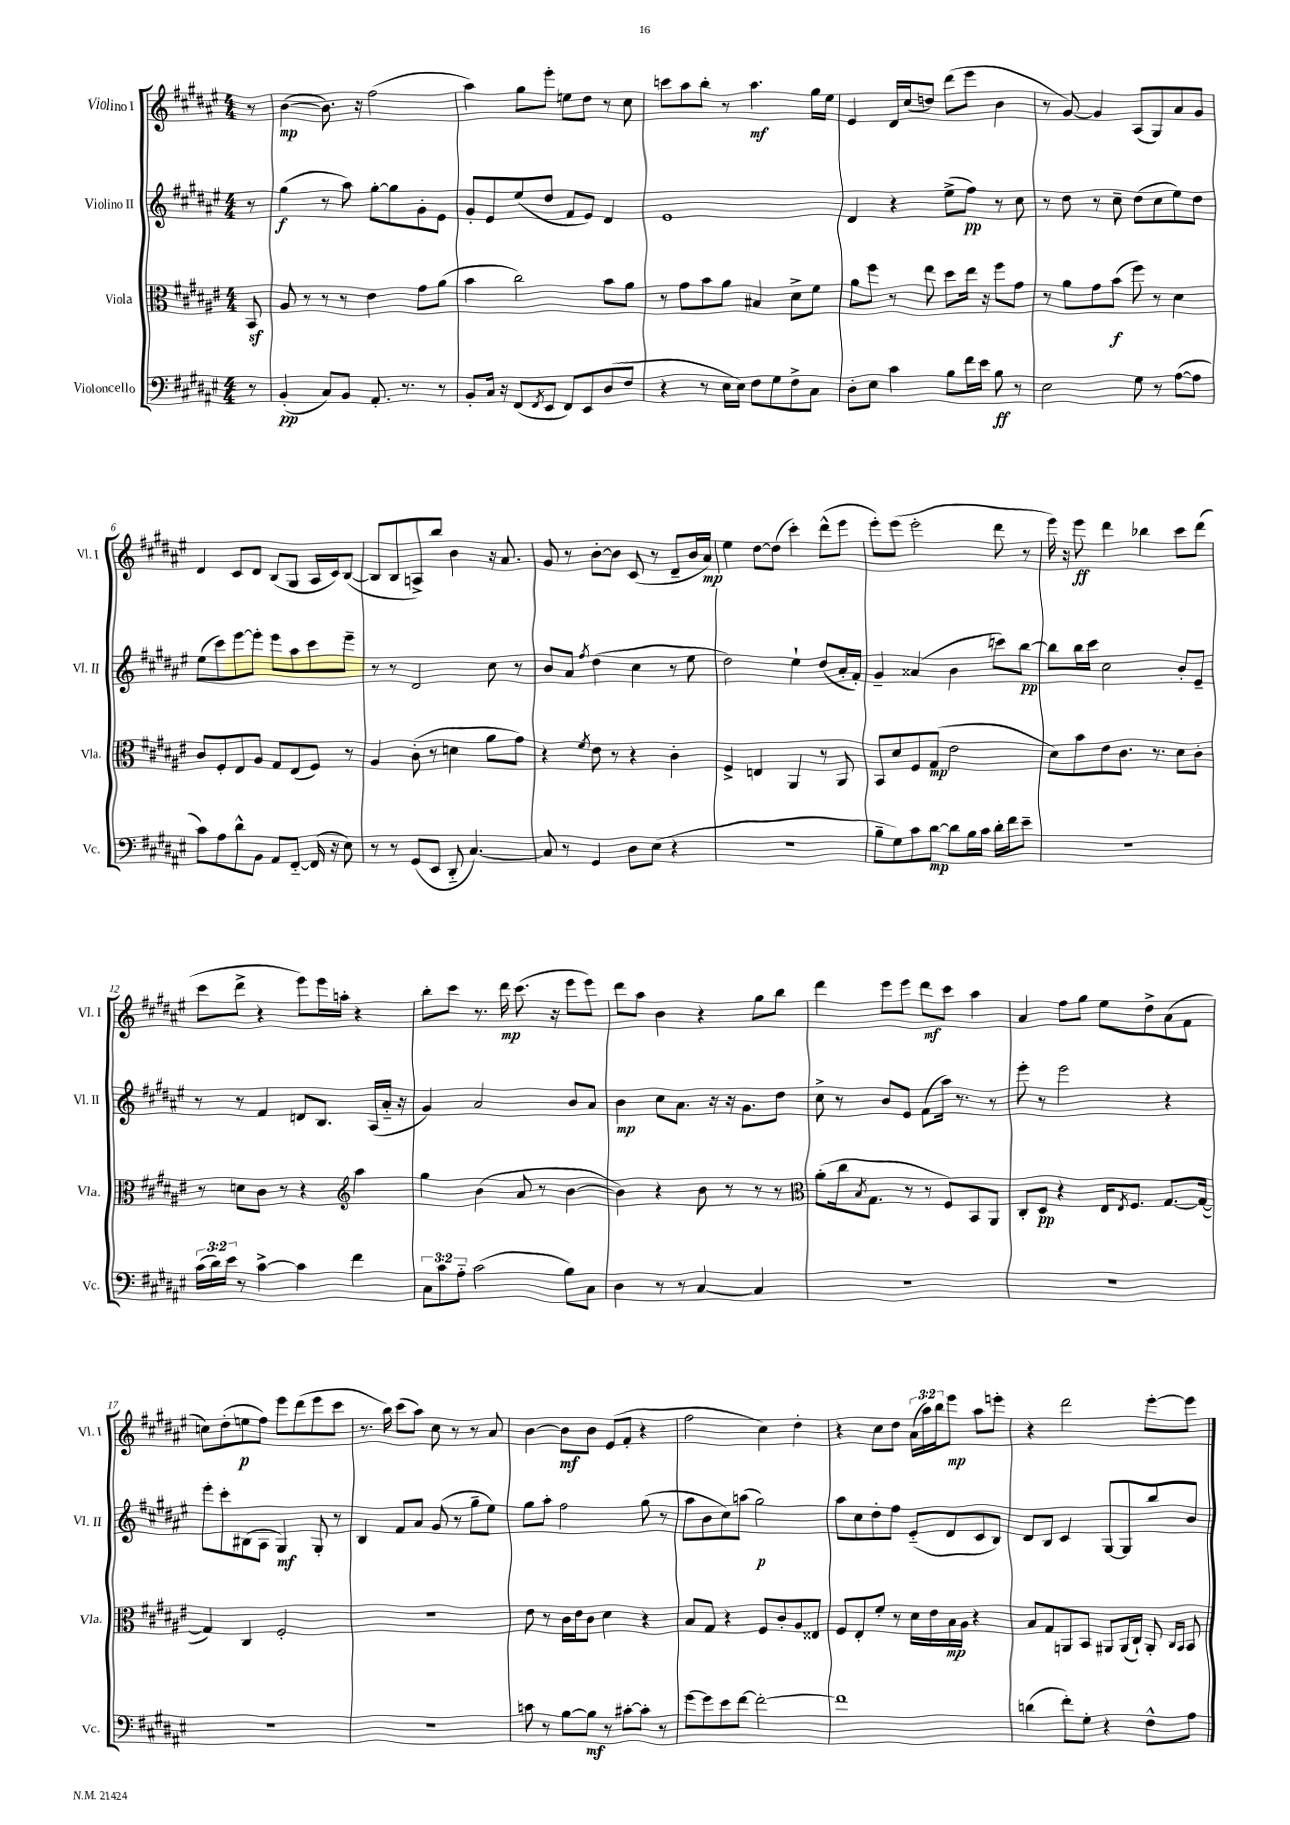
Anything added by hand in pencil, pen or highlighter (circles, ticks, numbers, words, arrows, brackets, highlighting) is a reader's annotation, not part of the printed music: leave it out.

**kern	**dynam	**kern	**dynam	**kern	**dynam	**kern	**dynam
*part4	*part4	*part3	*part3	*part2	*part2	*part1	*part1
*staff4	*staff4	*staff3	*staff3	*staff2	*staff2	*staff1	*staff1
*I"Violoncello	*	*I"Viola	*	*I"Violino II	*	*I"Violino I	*
*I'Vc.	*	*I'Vla.	*	*I'Vl. II	*	*I'Vl. I	*
*clefF4	*	*clefC3	*	*clefG2	*	*clefG2	*
*k[f#c#g#d#a#e#]	*	*k[f#c#g#d#a#e#]	*	*k[f#c#g#d#a#e#]	*	*k[f#c#g#d#a#e#]	*
*M4/4	*	*M4/4	*	*M4/4	*	*M4/4	*
=	=	=	=	=	=	=	=
8r	.	8BBz/	.	8r	.	8r	.
=1	=1	=1	=1	=1	=1	=1	=1
(4BB'/	pp	8A#/	.	(4gg#\	f	([4b\	mp
.	.	8r	.	.	.	.	.
8C#/L)	.	8r	.	8r	.	8.b\])	.
8BB/J	.	8r	.	8aa#\)	.	.	.
.	.	.	.	.	.	16r	.
8.AA#'/	.	4e#\	.	[8gg#'\L	.	(2ff#\	.
.	.	.	.	8gg#\]	.	.	.
8.r	.	.	.	.	.	.	.
.	.	8g#\L	.	8g#'\	.	.	.
8r	.	(8a#\J	.	8e#\J	.	.	.
=2	=2	=2	=2	=2	=2	=2	=2
8BB'/L	.	4b\	.	8g#'/L	.	4aa#\)	.
16C#/Jk	.	.	.	8e#/	.	.	.
16r	.	.	.	.	.	.	.
(8FF#/L	.	2cc#\)	.	(8ee#/	.	8gg#\L	.
8qFF#/	.	.	.	.	.	.	.
8EE#/J	.	.	.	8dd#/J	.	8eee#'\J	.
8FF#/L)	.	.	.	8f#/L	.	8een\L	.
8EE#/	.	.	.	8e#/J)	.	8dd#\J	.
(8D#/	.	8b\L	.	4d#/	.	8r	.
8F#/J	.	8a#\J	.	.	.	8cc#\	.
=3	=3	=3	=3	=3	=3	=3	=3
4r	.	8r	.	1e#	.	8cccn\L	.
.	.	8g#\L	.	.	.	8aa#\	.
8r	.	8b\	.	.	.	8bb'\J	.
16E#\LL	.	8a#\J	.	.	.	8r	.
16E#\JJ)	.	.	.	.	.	.	.
8F#\L	.	4B#X/	.	.	.	4.aa#\	mf
8G#\	.	.	.	.	.	.	.
8F#^\	.	8d#^\L	.	.	.	.	.
8C#\J	.	8f#\J	.	.	.	16gg#\LL	.
.	.	.	.	.	.	16ee#\JJ	.
=4	=4	=4	=4	=4	=4	=4	=4
8D#'\L	.	8a#\L	.	4d#/	.	4e#/	.
8E#\J	.	8ff#\J	.	.	.	.	.
4c#\	.	8r	.	4r	.	16d#/LL	.
.	.	.	.	.	.	(16cc#/J	.
.	.	8ee#\	.	.	.	8ddn/J)	.
8B\L	.	8dd#\L	.	(8ee#^\L	.	(8ddd#\L	.
16f#\L	.	16ee#\Jk	.	8ff#\J)	pp	8eee#\J	.
16e#\JJ	.	16r	.	.	.	.	.
8B\	ff	8ff#\L	.	8r	.	4b\	.
8r	.	8g#\J	.	8cc#\	.	.	.
=5	=5	=5	=5	=5	=5	=5	=5
2E#\	.	8r	.	8r	.	8r	.
.	.	8a#\L	.	8dd#\	.	[8g#/)	.
.	.	8g#\	.	8r	.	4g#/]	.
.	.	(8b\J	f	8cc#~\	.	.	.
8G#\	.	8ff#\)	.	(8dd#\L	.	(8A#/L	.
8r	.	8r	.	8cc#\	.	8G#/)	.
([8A#\L	.	4d#\	.	8ee#\)	.	8a#/	.
8A#\J]	.	.	.	8dd#\J	.	8g#/J	.
!!LO:LB:g=z
=6	=6	=6	=6	=6	=6	=6	=6
8c#\L)	.	8c#/L	.	(8ee#\L	.	4d#/	.
8A#\	.	8F#'/	.	8ccc#\)	.	.	.
8d#^^\	.	8E#/	.	[8eee#\	.	8c#/L	.
8BB\J	.	8A#/J	.	8eee#'\J]	.	8d#/J	.
8AA#/L	.	8G#/L	.	8eee#\L	.	(8B/L	.
[8FF#/J	.	(8E#/	.	8aa#\	.	8G#/J	.
(16FF#/]	.	8F#/J)	.	8ccc#\	.	16A#/LL	.
16r	.	.	.	.	.	16c#/J)	.
8E#\)	.	8r	.	8eee#~\J	.	([8B/J	.
=7	=7	=7	=7	=7	=7	=7	=7
8r	.	4A#/	.	8r	.	8B/L]	.
8r	.	.	.	8r	.	8B/	.
(8GG#/L	.	(8c#'\	.	2d#/	.	8An^/)	.
8EE#/J	.	8r	.	.	.	8bb/J	.
8DD#/	.	4dn\	.	.	.	4b\	.
[4.C#/)	.	.	.	.	.	.	.
.	.	8a#\L	.	8cc#\	.	16r	.
.	.	.	.	.	.	8.a#/	.
.	.	8g#\J)	.	8r	.	.	.
=8	=8	=8	=8	=8	=8	=8	=8
8C#/]	.	4r	.	8b/L	.	8g#/	.
8r	.	.	.	8a#/J	.	8r	.
.	.	8qf#/	.	8qff#/	.	.	.
4GG#/	.	8e#\	.	(4dd#\	.	[8b'\L	.
.	.	8r	.	.	.	8b\J]	.
8D#\L	.	4r	.	4cc#\	.	(8c#/	.
(8E#\J	.	.	.	.	.	8r	.
4r	.	4c#'\	.	8r	.	8d#~/L	.
.	.	.	.	8ee#\	.	16b/L	.
.	.	.	.	.	.	16a#/JJ)	mp
=9	=9	=9	=9	=9	=9	=9	=9
1r	.	4F#^/	.	2dd#\)	.	4ee#\	.
.	.	4En/	.	.	.	[8dd#\L	.
.	.	.	.	.	.	(8dd#\J]	.
.	.	4AA#/	.	4ee#`\	.	4ccc#'\)	.
.	.	8r	.	(8dd#/L	.	(8ddd#^^\L	.
.	.	8AA#/	.	16a#'/L	.	8eee#\J	.
.	.	.	.	16f#'/JJ)	.	.	.
=10	=10	=10	=10	=10	=10	=10	=10
8B~\L	.	8BB/L	.	4g#~/	.	8eee#'\L)	.
8G#\)	.	8d#/	.	.	.	(8eee#\J	.
8c#\	.	8F#/	.	(4a##X/	.	2eee#'\	.
[8d#\J	mp	(8G#/J	mp	.	.	.	.
8d#\L]	.	2e#\	.	4b\	.	.	.
16B\L	.	.	.	.	.	.	.
16c#\JJ	.	.	.	.	.	.	.
16d#'\LL	.	.	.	8cccn\L)	.	8ddd#\	.
16f#\J	.	.	.	.	.	.	.
8e#~\J	.	.	.	[8bb\J	pp	8r	.
=11	=11	=11	=11	=11	=11	=11	=11
1r	.	8d#\L)	.	8bb\L]	.	16eee#\)	.
.	.	.	.	.	.	16r	.
.	.	8b\	.	16bb\L	.	8eee#\	ff
.	.	.	.	16ccc#\JJ	.	.	.
.	.	8e#\	.	2cc#\	.	4ddd#\	.
.	.	8.c#\J	.	.	.	.	.
.	.	.	.	.	.	4bb-X\	.
.	.	8.r	.	.	.	.	.
.	.	8d#\L	.	8b'/L	.	8ccc#\L	.
.	.	8c#'\J	.	8e#~/J	.	(8ddd#\J	.
!!LO:LB:g=z
=12	=12	=12	=12	=12	=12	=12	=12
(24c#\LL	.	8r	.	8r	.	8ccc#\L	.
24d#\)	.	.	.	.	.	.	.
24e#\JJ	.	.	.	.	.	.	.
8r	.	8dn\L	.	8r	.	8ddd#^\J	.
[4c#^\	.	8c#\J	.	4f#/	.	4r	.
.	.	8r	.	.	.	.	.
4c#\]	.	4r	.	8dn/L	.	8eee#\L)	.
.	.	.	.	8.B/J	.	16eee#\L	.
.	.	.	.	.	.	16aan'\JJ	.
*	*	*clefG2	*	*	*	*	*
4f#\	.	4aa#\	.	.	.	4r	.
.	.	.	.	(16A#/LL	.	.	.
.	.	.	.	16a#/JJ	.	.	.
.	.	.	.	16r	.	.	.
=13	=13	=13	=13	=13	=13	=13	=13
12C#\L	.	4gg#\	.	4g#/)	.	8bb'\L	.
12c#\	.	.	.	.	.	.	.
.	.	.	.	.	.	8ccc#\J	.
12A#\J	.	.	.	.	.	.	.
(2c#\	.	(4b\	.	2a#/	.	8.r	.
.	.	.	.	.	.	16ddd#\	mp
.	.	8a#/	.	.	.	(8.ccc#\	.
.	.	8r	.	.	.	.	.
.	.	.	.	.	.	16r	.
8B\L)	.	[4b\	.	8b/L	.	8eee#\L	.
8C#\J	.	.	.	8a#/J	.	8eee#\J)	.
=14	=14	=14	=14	=14	=14	=14	=14
4D#\	.	4b\])	.	4b\	mp	8ddd#\L	.
.	.	.	.	.	.	8aa#\J	.
8r	.	4r	.	8cc#\L	.	4b\	.
8r	.	.	.	8.a#\J	.	.	.
[4C#/	.	8b\	.	.	.	4r	.
.	.	.	.	16r	.	.	.
.	.	8r	.	16r	.	.	.
.	.	.	.	8.g#\L	.	.	.
4C#/]	.	8r	.	.	.	8gg#\L	.
.	.	8r	.	8dd#\J	.	8bb\J	.
=15	=15	=15	=15	=15	=15	=15	=15
*	*	*clefC3	*	*	*	*	*
1r	.	(8a#'\L	.	8cc#^\	.	4ddd#\	.
.	.	16cc#\k	.	8r	.	.	.
.	.	8qB/	.	.	.	.	.
.	.	8.G#\J	.	.	.	.	.
.	.	.	.	8b/L	.	8eee#\L	.
.	.	8r	.	8e#/J	.	8eee#\J	.
.	.	8r	.	(8f#\L	.	8ddd#\L	mf
.	.	8F#/L)	.	16aa#\Jk)	.	8ccc#\J	.
.	.	.	.	8.r	.	.	.
.	.	8BB/	.	.	.	4aa#\	.
.	.	8AA#/J	.	8r	.	.	.
=16	=16	=16	=16	=16	=16	=16	=16
1r	.	8C#'/L	.	8eee#'\	.	4a#/	.
.	.	8D#/J	pp	8r	.	.	.
.	.	4r	.	2eee#\	.	8ff#\L	.
.	.	.	.	.	.	8gg#\J	.
.	.	16E#/KL	.	.	.	8ee#\L	.
.	.	8qE#/	.	.	.	.	.
.	.	8.F#/J	.	.	.	.	.
.	.	.	.	.	.	8dd#^\	.
.	.	[8.G#/L	.	4r	.	(8a#\	.
.	.	.	.	.	.	8f#\J	.
.	.	(16G#/Jk_	.	.	.	.	.
!!LO:LB:g=z
=17	=17	=17	=17	=17	=17	=17	=17
1r	.	4G#/])	.	8eee#'\L	.	8ccn\L)	.
.	.	.	.	8ccc#'\	.	(8dd#'\	.
.	.	4C#/	.	(8B#X\	.	8een\	p
.	.	.	.	8A#\J	.	8ff#\J)	.
.	.	2F#'/	.	4G#/)	mf	8eee#\L	.
.	.	.	.	.	.	(8ddd#\	.
.	.	.	.	8G#'/	.	8eee#\	.
.	.	.	.	8r	.	8ccc#\J	.
=18	=18	=18	=18	=18	=18	=18	=18
1r	.	1r	.	4B/	.	8.r	.
.	.	.	.	.	.	16bb\)	.
.	.	.	.	8f#/L	.	(8ccc#\L	.
.	.	.	.	8a#/J	.	8aa#\J)	.
.	.	.	.	(8g#/	.	8cc#\	.
.	.	.	.	8r	.	8r	.
.	.	.	.	8gg#~\L	.	8r	.
.	.	.	.	8ee#\J)	.	8a#/	.
=19	=19	=19	=19	=19	=19	=19	=19
8cn\	.	8e#\	.	8gg#\L	.	[4b\	.
8r	.	8r	.	8aa#'\J	.	.	.
[8B\L	.	16c#\LL	.	2ff#\	.	8b\L]	mf
.	.	16e#\J	.	.	.	.	.
8B\J]	mf	8c#\J	.	.	.	8b\J	.
8r	.	4d#\	.	.	.	(8e#/L	.
[8c#X'\L	.	.	.	.	.	8f#'/J	.
8c#'\J]	.	4r	.	(8gg#\	.	4r	.
8r	.	.	.	8r	.	.	.
=20	=20	=20	=20	=20	=20	=20	=20
[8g#\L	.	8B/L	.	8aa#\L	.	2ff#\	.
8g#\]	.	8G#/J	.	8b\	.	.	.
8e#\	.	4r	.	8cc#\)	.	.	.
[8f#\J	.	.	.	(8aan\J	.	.	.
2f#'\_	.	8F#/L	.	2gg#\)	p	4cc#\)	.
.	.	8c#'/	.	.	.	.	.
.	.	8A#/	.	.	.	4dd#'\	.
.	.	8E##X/J	.	.	.	.	.
=21	=21	=21	=21	=21	=21	=21	=21
1f#]	.	8F#/L	.	8aa#\L	.	4r	.
.	.	8E#'/	.	8cc#\	.	.	.
.	.	8f#'/J	.	8dd#'\	.	8cc#\L	.
.	.	8r	.	8ff#\J	.	8dd#\J	.
.	.	16d#\LL	.	(8e#/L	.	(24a#\LL	.
.	.	.	.	.	.	24aa#\)	.
.	.	16e#\	.	.	.	.	.
.	.	.	.	.	.	24bb\J	.
.	.	16B\	mp	8d#/	.	8eee#\J	mp
.	.	16A#\JJ	.	.	.	.	.
.	.	4r	.	8c#/	.	8aa#\L	.
.	.	.	.	8B/J)	.	8eeen'\J	.
=22	=22	=22	=22	=22	=22	=22	=22
(4dn\	.	8B/L	.	8d#/L	.	4r	.
.	.	8G#/	.	8B/J	.	.	.
8f#'\L)	.	8AAn/	.	4c#/	.	2ddd#\	.
8G#'\J	.	8BB/J	.	.	.	.	.
4r	.	8AA#X/L	.	[8G#/L	.	.	.
.	.	(16AA#/L	.	8G#/]	.	.	.
.	.	16C#`/JJ)	.	.	.	.	.
8F#^^\L	.	8AA#'/	.	8bb/	.	[8eee#'\L	.
.	.	16qqC#/LL	.	.	.	.	.
.	.	16qqBB/JJ	.	.	.	.	.
8A#\J	.	8BB/	.	8b/J	.	8eee#\J]	.
==	==	==	==	==	==	==	==
*-	*-	*-	*-	*-	*-	*-	*-
